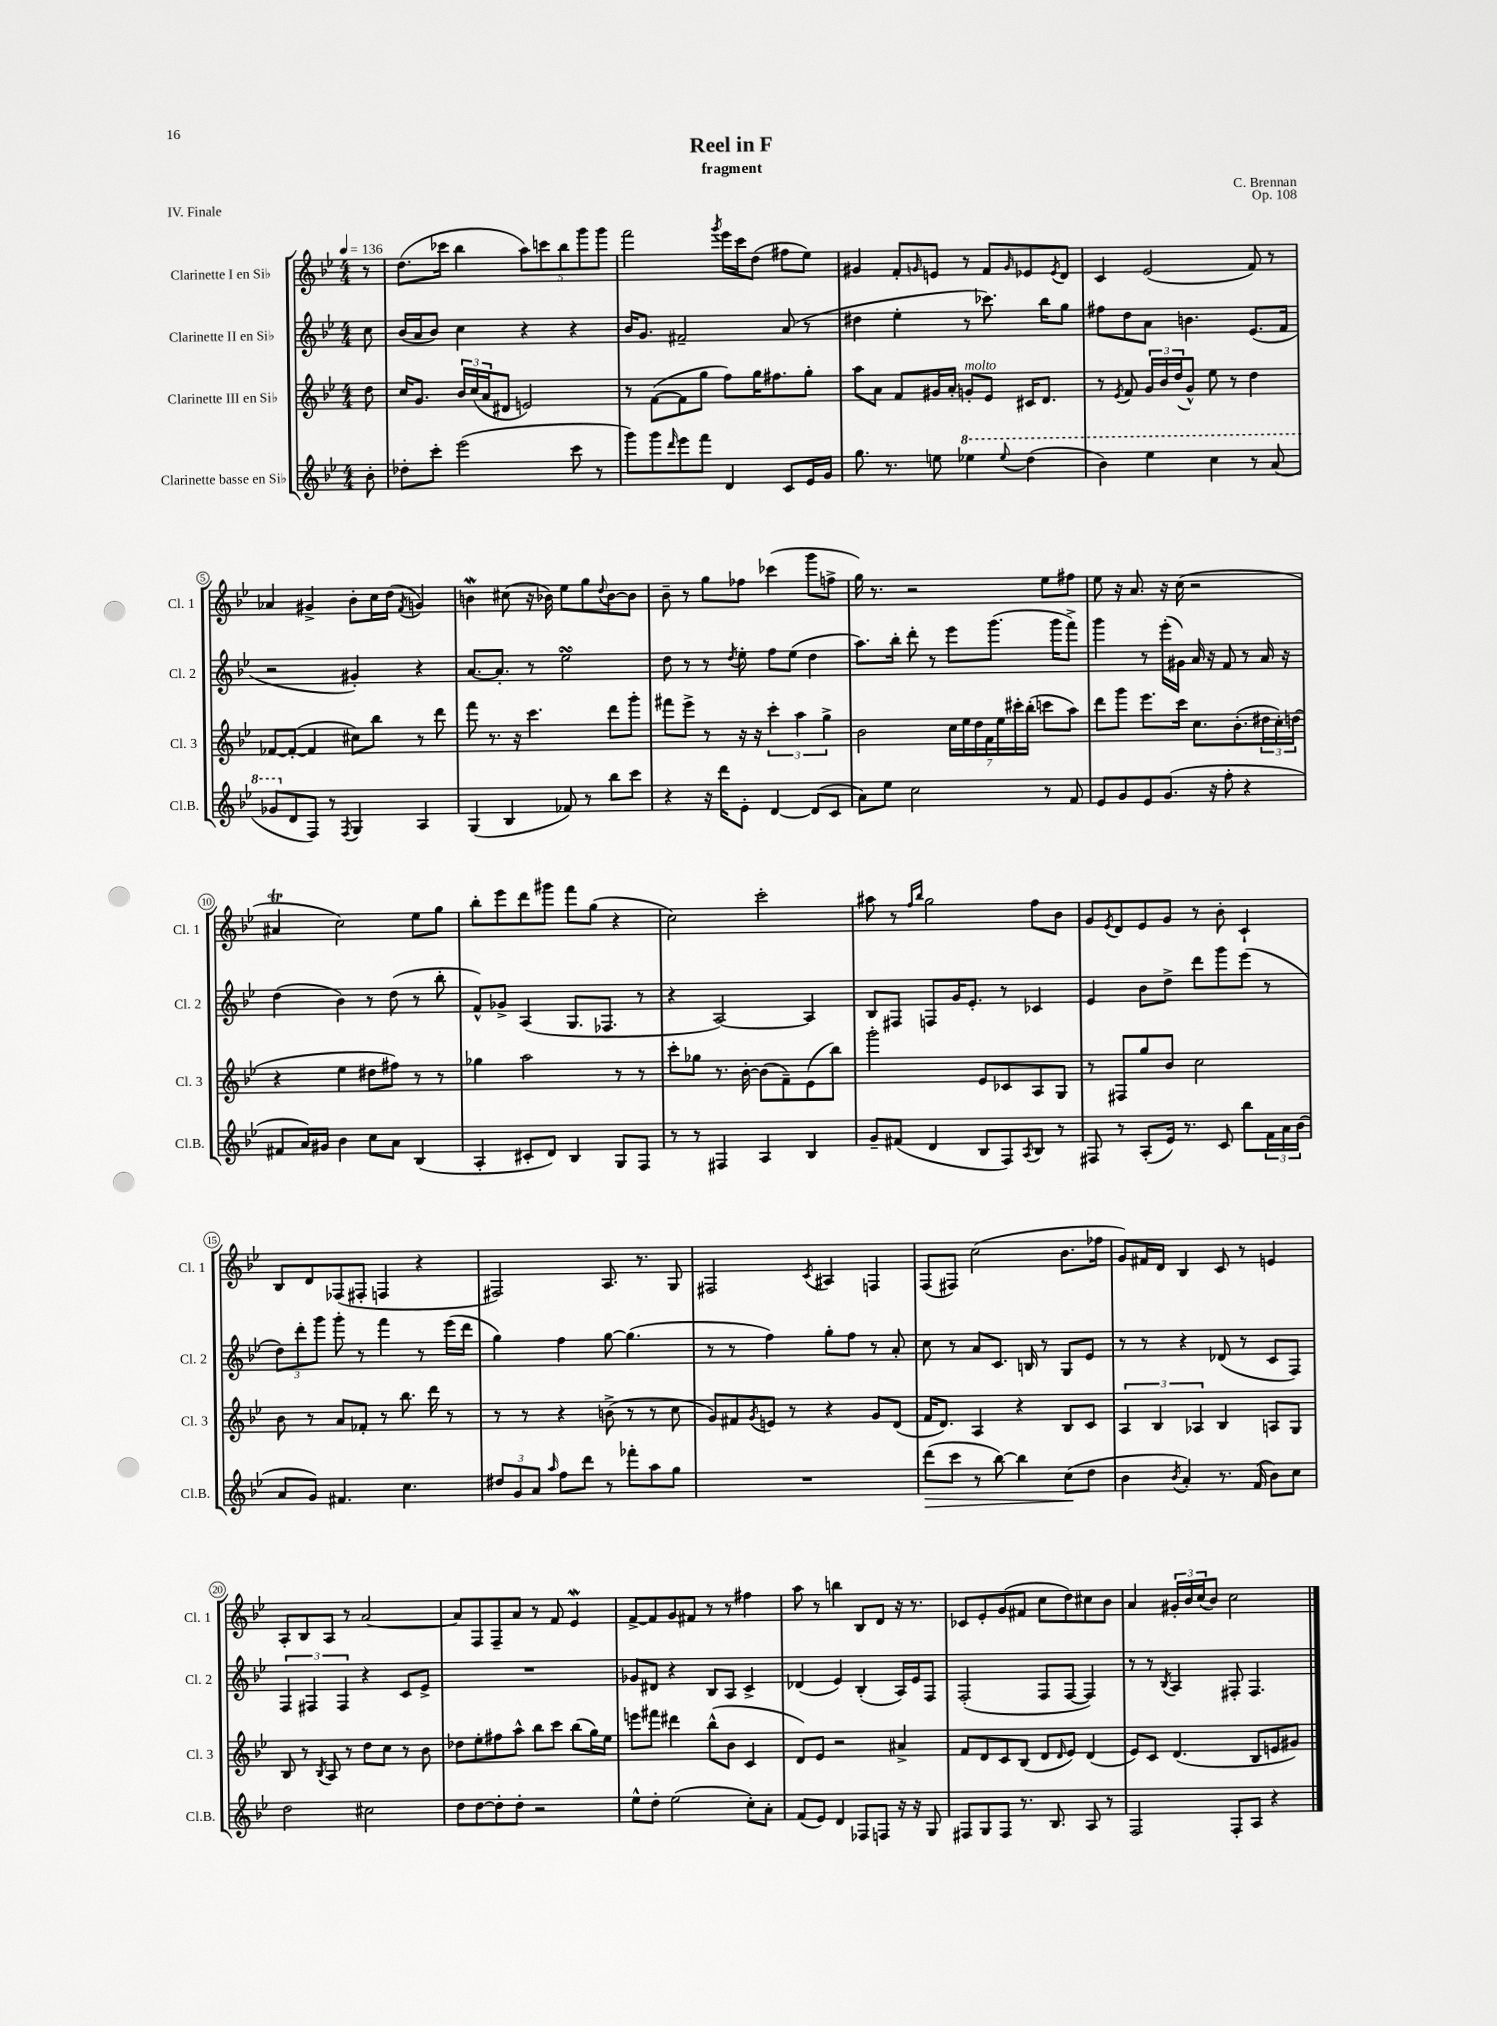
\header { title = "Reel in F" composer = "C. Brennan" subtitle = "fragment" opus = "Op. 108" piece = "IV. Finale" }
<<
\new StaffGroup <<
\new Staff = "s0" \with { instrumentName = "Clarinette I en Sib" shortInstrumentName = "Cl. 1" } {
    \clef treble \key bes \major \numericTimeSignature \time 4/4 \partial 8 \tempo 4 = 136
    r8 |
    d''8.( ces'''16 bes''4 \tuplet 5/4 { a''8) c'''8 bes''8 g'''8 g'''8 } |
    f'''2 \acciaccatura { g'''8 } ees'''16 c'''16 d''8( fis''8 ees''8) |
    gis'4 f'8-. \grace { g'16 } e'8 r8 f'8 \grace { g'16 } ees'8 \acciaccatura { ees'8 } d'8 |
    c'4 ees'2( f'8) r8 |
    aes'4 gis'4-> bes'8-. c''16 d''16( \acciaccatura { f'8 } g'4) |
    b'4\mordent cis''8( r16 bes'16) ees''8 g''8 \appoggiatura { d''8 } bes'8~ bes'8 |
    bes'8-- r8 g''8 fes''8 ces'''4( g'''8 f''8-> |
    g''16) r8. r2 ees''8 fis''8 |
    ees''8 r16 a'8. r16 c''16( r2 |
    ais'4\trill c''2) ees''8 g''8 |
    bes''8-. ees'''8 d'''8 gis'''8 f'''8 g''8( r4 |
    c''2) c'''2-. |
    ais''8 r8 \grace { f''16 bes''16 } g''2 f''8 bes'8 |
    g'8 \acciaccatura { ees'8 } d'8 ees'8 g'8 r8 bes'8-. c'4-! |
    bes8 d'8 fes8( fis8-. f4 r4 |
    fis2) a8. r8. g8 |
    fis2 \acciaccatura { c'8 } ais4 f4 |
    f8( fis8) c''2( bes'8. fes''16 |
    g'8) fis'16 d'16 bes4 c'8 r8 e'4 |
    a8-. bes8 a8 r8 a'2~ |
    a'8 f8 f8-- a'8 r8 f'8 ees'4\mordent |
    f'8~-> f'8 g'8 fis'8 r8 r8 fis''4 |
    a''8 r8 b''4 bes8 d'8 r16 r8. |
    ces'8 ees'8-. g'8( fis'8 c''8 d''8) cis''8 bes'8 |
    a'4 \tuplet 3/2 { gis'16-. bes'16 c''16( } bes'8) c''2 \bar "|." |
}
\new Staff = "s1" \with { instrumentName = "Clarinette II en Sib" shortInstrumentName = "Cl. 2" } {
    \clef treble \key bes \major \numericTimeSignature \time 4/4 \partial 8
    c''8 |
    bes'16( a'16 bes'8) c''4 r4 r4 |
    bes'16 g'8. fis'2-- a'8( r8 |
    dis''4 ees''4-. r8 ces'''8.) bes''16 g''8 |
    fis''8 d''8 a'8 b'4. ees'8.( f'16 |
    r2 gis'4-.) r4 |
    a'8.~ a'8.-. r8 ees''2\turn |
    d''8 r8 r8 \acciaccatura { d''8 } ees''8-. f''8 ees''8( d''4 |
    a''8.) bes''16-. d'''8-. r8 ees'''8 g'''8.( g'''16 f'''8->) |
    g'''4 r8 ees'''16-.( gis'16) a'16 r16 f'8 r8 a'16 r16 |
    d''4( bes'4) r8 d''8( r8 bes''8-. |
    f'8-^) ges'8-> a4( g8. fes8. r8 |
    r4 a2~) a4 |
    bes8 fis8 f8 g'16 ees'8.-. r8 ces'4 |
    ees'4 bes'8 d''8-> d'''8 g'''8 ees'''8( r8 |
    \tuplet 3/2 { d''8) d'''8-. g'''8 } g'''8-. r8 f'''4 r8 ees'''16( d'''16 |
    g''4) f''4 g''8~ g''4.( |
    r8 r8 f''4) g''8-. f''8 r8 a'8-. |
    c''8 r8 a'8 c'8. b16 r8 g8 ees'8 |
    r8 r8 r4 des'8( r8 c'8 f8) |
    \tuplet 3/2 { f4 fis4 fis4 } r4 c'8 ees'8-> |
    R1 |
    ges'8 dis'8 r4 bes8 a8 c'4-> |
    des'4( ees'4) bes4-.( a16) ees'16 f8 |
    f2-.( f8 f8~ f4) |
    r8 r8 \acciaccatura { bes8 } a4 fis8-. fis4. \bar "|." |
}
\new Staff = "s2" \with { instrumentName = "Clarinette III en Sib" shortInstrumentName = "Cl. 3" } {
    \clef treble \key bes \major \numericTimeSignature \time 4/4 \partial 8
    d''8 |
    c''16 g'8. \tuplet 3/2 { bes'16 c''16( a'16 } dis'8 e'2) |
    r8 f'8~( f'8 g''8 f''8) g''16 fis''8. g''8-. |
    a''8 a'8 f'8 gis'16 a'16-. g'8-.^\markup { \italic "molto" } ees'8 cis'16 d'8. |
    r8 \acciaccatura { ees'8 } f'8 \tuplet 3/2 { g'16 bes'16 d''16( } g'8-^) ees''8 r8 d''4 |
    fes'8~ fes'8~-.( fes'4 cis''8) bes''8 r8 d'''8 |
    f'''8 r8. r16 c'''4. d'''8 g'''8-. |
    fis'''8 ees'''8-> r8 r16 r16 \tuplet 3/2 { c'''4-. a''4 g''4-> } |
    bes'2 \tuplet 7/4 { c''16 ees''16 d''16 f'16 ees''16 cis'''16-. bes''16-.( } c'''8 a''8) |
    d'''8 g'''8 ees'''8. c'''16 c''8. bes'8.-.( \tuplet 3/2 { dis''16 c''16-.) d''16( } |
    r4 ees''4 dis''8 fis''8) r8 r8 |
    ges''4 a''2 r8 r8 |
    c'''8-. ges''8 r8. bes'16~-. bes'8( f'8--) ees'8( bes''8) |
    g'''2-. ees'8 ces'8 a8 g8 |
    r8 fis8 g''8 bes'8 c''2 |
    bes'8 r8 a'8 fes'8-. r8 bes''8. d'''16 r8 |
    r8 r8 r4 b'8->( r8 r8 c''8 |
    g'8) fis'8 \acciaccatura { g'8 } e'8 r8 r4 g'8 d'8( |
    f'16 d'8.) a4 r4 bes8 c'8 |
    \tuplet 3/2 { a4 bes4 aes4 } bes4 a8 g8 |
    bes8 r8 \acciaccatura { bes8 } a8 r8 d''8 c''8 r8 bes'8 |
    des''8 ees''8-. fis''8 a''8-^ bes''8 c'''8 bes''8( g''16) ees''16 |
    e'''8 fis'''8 dis'''4 bes''8-^( bes'8 c'4 |
    d'8) ees'8 r2 ais'4-> |
    f'8 d'8 c'8 bes8( d'8 \grace { d'16 } ees'8) d'4( |
    ees'8) c'8 d'4.( bes8 e'8 gis'8) \bar "|." |
}
\new Staff = "s3" \with { instrumentName = "Clarinette basse en Sib" shortInstrumentName = "Cl.B." } {
    \clef treble \key bes \major \numericTimeSignature \time 4/4 \partial 8
    bes'8-. |
    des''8-. c'''8-. ees'''2( c'''8 r8 |
    g'''8) g'''8 \grace { d'''16 } ees'''8 f'''8 d'4 c'8 ees'16 g'16 |
    g''8. r8. e''8 \ottava #1 ees'''!4 \appoggiatura { ees'''8 } d'''4( |
    bes''4) ees'''4 c'''4 r8 a''8( |
    ges''8 \ottava #0 d'8 f8) r8 \acciaccatura { f8 } g4 a4 |
    g4( bes4 fes'8) r8 bes''8 c'''8 |
    r4 r16 d'''16 ees'8-. d'4~ d'8( c'8 |
    a'8) ees''8 c''2 r8 f'8 |
    ees'8 g'8 ees'8 g'8.( r16 f''8-. r4 |
    fis'8 a'16) gis'16 bes'4 c''8 a'8 bes4( |
    a4-. cis'8-. d'8) bes4 g8 f8 |
    r8 r8 fis4 a4 bes4 |
    g'8-- fis'8( d'4 bes8 f8) \acciaccatura { a8 } bes8 r8 |
    fis8 r8 a8-.( ees'16) r8. c'8 bes''8 \tuplet 3/2 { f'16 a'16 bes'16( } |
    a'8 g'8) fis'4. c''4. |
    \tuplet 3/2 { dis''8 g'8 a'8 } \grace { a''16 } f''8 d'''8 r8 fes'''8-. a''8 g''8 |
    R1 |
    d'''8\>( c'''8 r8 bes''8~) bes''4 c''8\!( d''8 |
    bes'4 \acciaccatura { bes'8 } a'4-.) r8. f'16( bes'8) c''8 |
    d''2 cis''2 |
    d''8 d''8~ d''8-. d''8-. r2 |
    ees''8-^ d''8-. ees''2( c''8-.) a'8-. |
    f'8( ees'8) d'4 fes8 f8 r16 r16 g8 |
    fis8 g8 fis8 r8. bes8. a8 r8 |
    f2 f8-. a8 r4 \bar "|." |
}
>>
>>
\layout { \context { \Score \override BarNumber.stencil = #(make-stencil-circler 0.1 0.3 ly:text-interface::print) } }
